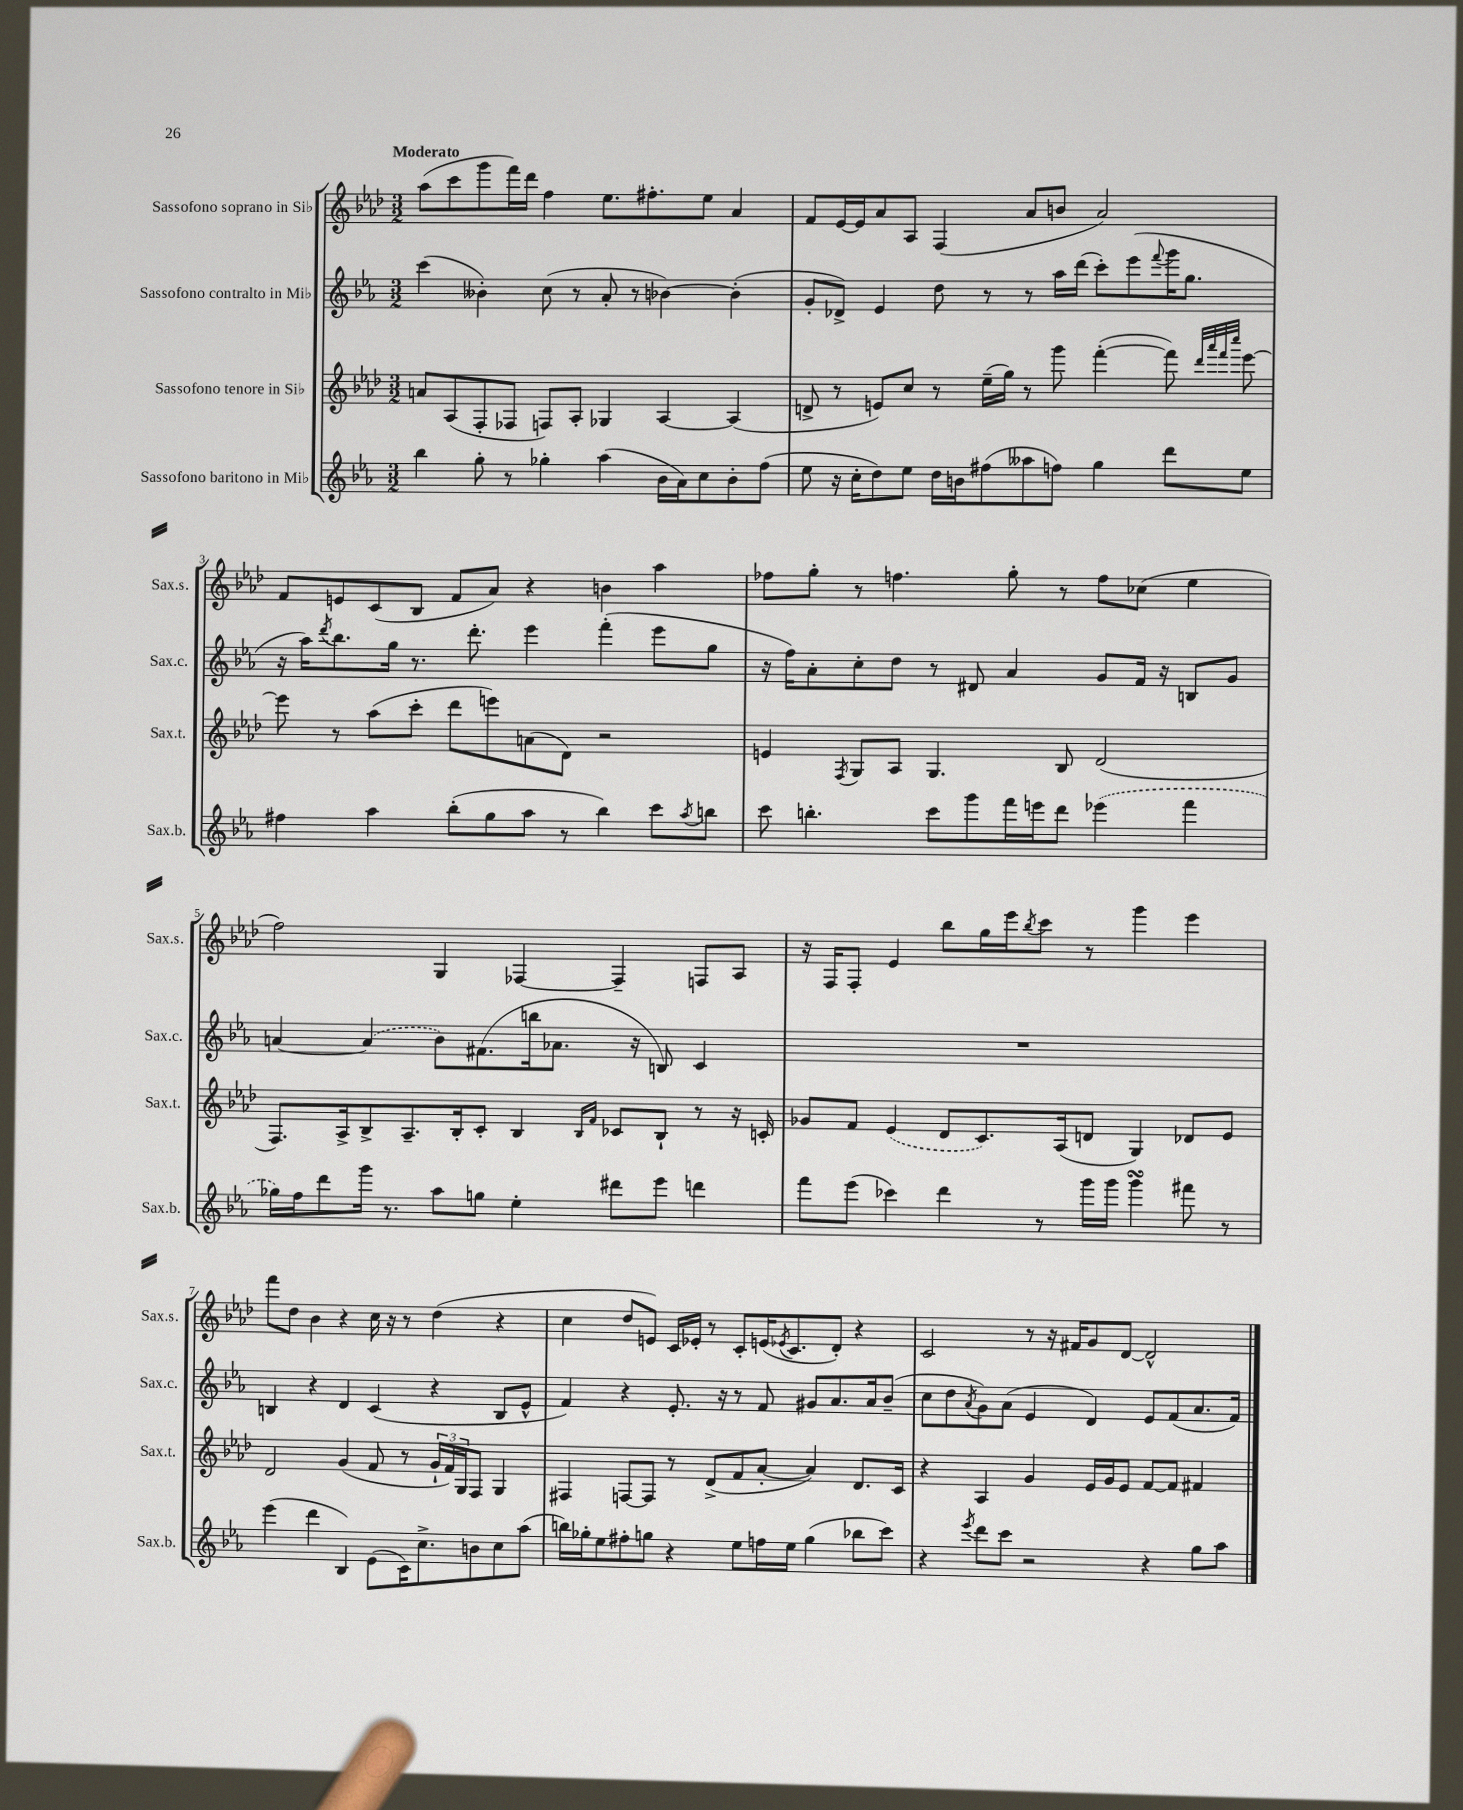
<<
\new StaffGroup <<
\new Staff = "s0" \with { instrumentName = "Sassofono soprano in Sib" shortInstrumentName = "Sax.s." } {
    \clef treble \key aes \major \numericTimeSignature \time 3/2 \tempo "Moderato"
    aes''8( c'''8 g'''8 f'''16) des'''16 f''4 ees''8. fis''8.-. ees''8 aes'4 |
    f'8 ees'16~ ees'16 aes'8 aes8 f4( aes'8 b'8 aes'2) |
    f'8 e'8 c'8( bes8 f'8 aes'8) r4 b'4 aes''4 |
    fes''8 g''8-. r8 f''4. g''8-. r8 f''8 ces''8( ees''4 |
    f''2) g4 fes4~ fes4-- f8 aes8 |
    r16 f16 f8-. ees'4 bes''8 g''16 ees'''16 \acciaccatura { bes''8 } c'''8 r8 g'''4 ees'''4 |
    f'''8 des''8 bes'4 r4 c''16 r16 r8 des''4( r4 |
    c''4 des''8 e'8) c'16 ees'16-. r8 c'8-. e'16( \acciaccatura { ees'8 } c'8. des'8-.) r4 |
    c'2 r8 r16 fis'16 g'8 des'8~ des'2-^ \bar "|." |
}
\new Staff = "s1" \with { instrumentName = "Sassofono contralto in Mib" shortInstrumentName = "Sax.c." } {
    \clef treble \key ees \major \numericTimeSignature \time 3/2
    c'''4( beses'4-.) c''8( r8 aes'8-. r8 bes'4~) bes'4-.( |
    g'8-. des'8->) ees'4 d''8 r8 r8 aes''16 d'''16( c'''8-.) ees'''8( \appoggiatura { f'''8 } g'''16 g''8. |
    r16 aes''16) \acciaccatura { d'''8 } bes''8. g''16 r8. d'''8.-. ees'''4 f'''4-.( ees'''8 g''8 |
    r16 f''16) aes'8-. c''8-. d''8 r8 dis'8 aes'4 g'8 f'16 r16 b8 g'8 |
    a'4~ \once \slurDashed a'4( bes'8) fis'8.( b''16 aes'8. r16 b8) c'4 |
    R1. |
    b4 r4 d'4 c'4( r4 b8 ees'8-^ |
    f'4) r4 ees'8.-. r16 r8 f'8 gis'8 aes'8. aes'16 bes'8--( |
    c''8 d''8 \acciaccatura { aes'8 } g'8) aes'8( ees'4 d'4) ees'8 f'8( aes'8. f'16) \bar "|." |
}
\new Staff = "s2" \with { instrumentName = "Sassofono tenore in Sib" shortInstrumentName = "Sax.t." } {
    \clef treble \key aes \major \numericTimeSignature \time 3/2
    a'8 aes8( f8-. fes8 f8) aes8-. ges4 aes4~ aes4( |
    d'8-> r8 e'8) c''8 r8 ees''16--( g''16) r8 g'''8 f'''4~-.( f'''8) \grace { des'''32 aes'''32 f'''32 c''''32 } ees'''8~ |
    ees'''8 r8 aes''8( c'''8-. des'''8 e'''8) a'8( des'8) r2 |
    e'4 \acciaccatura { f8 } g8 aes8 g4. bes8 des'2( |
    f8.) aes16-> bes8-> aes8.-- bes16-. c'8-. bes4 \grace { bes16 f'16 } ces'8 bes8-! r8 r16 c'16-. |
    ges'8 f'8 \once \slurDashed ees'4( des'8 c'8.) aes16( d'8 g4) des'8 ees'8 |
    des'2 g'4( f'8 r8 \tuplet 3/2 { g'16-! f'16) g16 } f8 g4 |
    fis4 f8~ f8 r8 des'8->( f'8 aes'8~-. aes'4) des'8. c'16 |
    r4 aes4 g'4 ees'16 g'16 ees'8 f'8~ f'8 fis'4 \bar "|." |
}
\new Staff = "s3" \with { instrumentName = "Sassofono baritono in Mib" shortInstrumentName = "Sax.b." } {
    \clef treble \key ees \major \numericTimeSignature \time 3/2
    bes''4 g''8-. r8 ges''4-. aes''4( bes'16 aes'16) c''8 bes'8-. f''8( |
    ees''8 r16 c''16-. d''8) ees''8 d''16 b'16 fis''8( aeses''8 f''8) g''4 d'''8 ees''8 |
    fis''4 aes''4 bes''8-.( g''8 aes''8 r8 bes''4) c'''8 \acciaccatura { aes''8 } b''8 |
    c'''8 b''4.-. c'''8 g'''8 f'''16 e'''16 d'''8 \once \slurDashed ees'''4( f'''4 |
    ges''16) f''16 d'''8 g'''16 r8. aes''8 g''8 ees''4-. dis'''8 ees'''8 d'''4 |
    f'''8 ees'''8( ces'''4) d'''4 r8 g'''16 g'''16 g'''4\turn fis'''8 r8 |
    ees'''4( d'''4 bes4) ees'8( c'16) c''8.-> b'8 c''8 aes''8( |
    b''16) ges''16-. ees''8 fis''8-. g''8 r4 ees''8 f''16 ees''16 g''4( bes''8 c'''8) |
    r4 \acciaccatura { ees'''8 } d'''8 c'''8 r2 r4 g''8 aes''8 \bar "|." |
}
>>
>>
